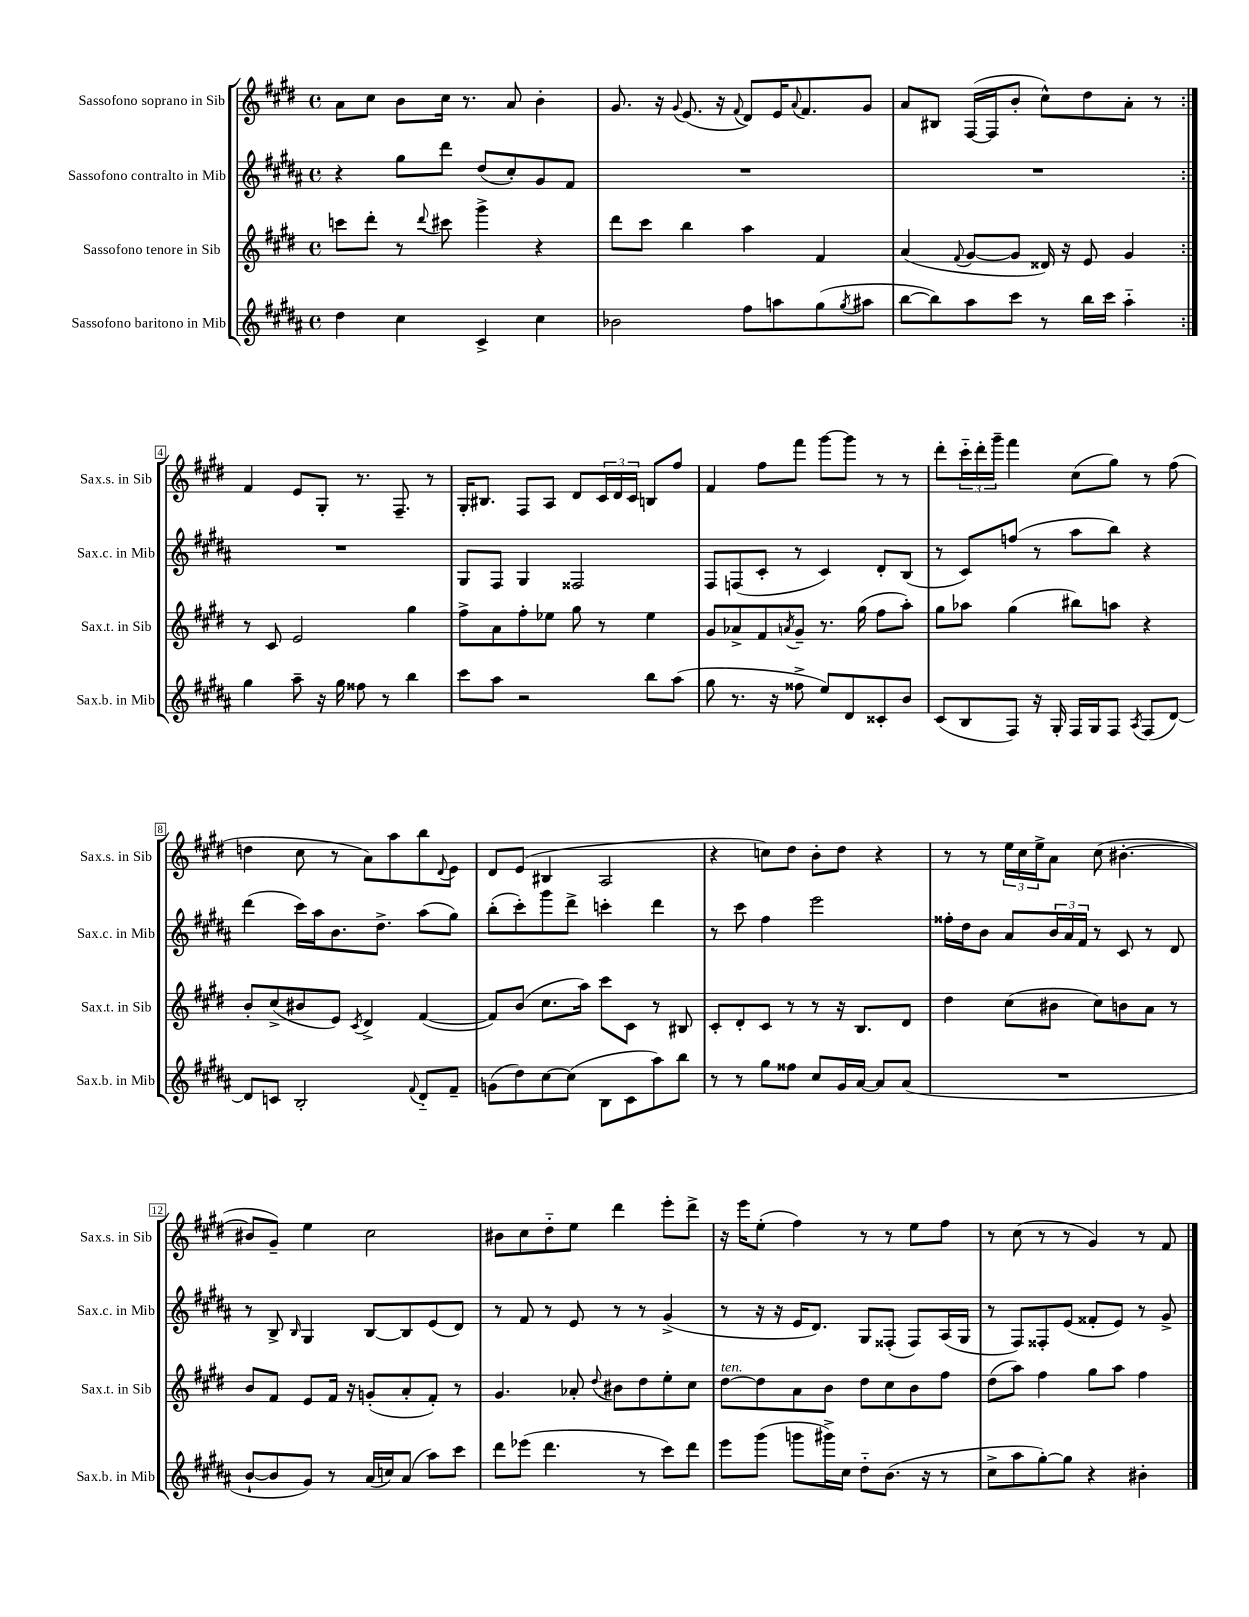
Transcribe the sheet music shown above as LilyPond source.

<<
\new StaffGroup <<
\new Staff = "s0" \with { instrumentName = "Sassofono soprano in Sib" shortInstrumentName = "Sax.s. in Sib" } {
    \clef treble \key e \major \defaultTimeSignature \time 4/4
    \repeat volta 2 { a'8 cis''8 b'8 cis''16 r8. a'8 b'4-. |
    gis'8. r16 \appoggiatura { gis'8 } e'8.( r16 \appoggiatura { fis'8 } dis'8) e'16 \appoggiatura { a'8 } fis'8. gis'8 |
    a'8 bis8 fis16~( fis16 b'8-. cis''8-^) dis''8 a'8-. r8 | }
    fis'4 e'8 gis8-. r8. fis8.-- r8 |
    gis16-. bis8. fis8 a8 dis'8 \tuplet 3/2 { cis'16 dis'16 cis'16 } b8 fis''8 |
    fis'4 fis''8 fis'''8 gis'''8~ gis'''8 r8 r8 |
    dis'''8-. \tuplet 3/2 { cis'''16-_ dis'''16-. gis'''16-- } fis'''4 cis''8( gis''8) r8 fis''8( |
    d''4 cis''8 r8 a'8) a''8 b''8 \appoggiatura { dis'8 } e'8 |
    dis'8 e'8( bis4 a2 |
    r4 c''8) dis''8 b'8-. dis''8 r4 |
    r8 r8 \tuplet 3/2 { e''16 cis''16 e''16-> } a'8 cis''8( bis'4.~-. |
    bis'8 gis'8--) e''4 cis''2 |
    bis'8 cis''8 dis''8-_ e''8 dis'''4 e'''8-. dis'''8-> |
    r16 e'''16 e''8-.( fis''4) r8 r8 e''8 fis''8 |
    r8 cis''8( r8 r8 gis'4) r8 fis'8 \bar "|." |
}
\new Staff = "s1" \with { instrumentName = "Sassofono contralto in Mib" shortInstrumentName = "Sax.c. in Mib" } {
    \clef treble \key b \major \defaultTimeSignature \time 4/4
    \repeat volta 2 { r4 gis''8 dis'''8 dis''8( cis''8-.) gis'8 fis'8 |
    R1 |
    R1 | }
    R1 |
    gis8 fis8 gis4 fisis2 |
    fis8 f8( cis'8-. r8 cis'4) dis'8-. b8( |
    r8 cis'8) f''8( r8 ais''8 b''8) r4 |
    dis'''4( cis'''16) ais''16 b'8. dis''8.-> ais''8( gis''8) |
    b''8-.( cis'''8-.) gis'''8 dis'''8-> c'''4-. dis'''4 |
    r8 cis'''8 fis''4 e'''2 |
    fisis''16-. dis''16 b'8 ais'8 \tuplet 3/2 { b'16 ais'16 fis'16 } r8 cis'8 r8 dis'8 |
    r8 b8-> \grace { b16 } gis4 b8~ b8 e'8( dis'8) |
    r8 fis'8 r8 e'8 r8 r8 gis'4->( |
    r8 r16 r16 e'16 dis'8.) gis8 fisis8-.( fisis8) ais16( gis16 |
    r8 fis8) fisis8-. e'8( fisis'8-. e'8) r8 gis'8-> \bar "|." |
}
\new Staff = "s2" \with { instrumentName = "Sassofono tenore in Sib" shortInstrumentName = "Sax.t. in Sib" } {
    \clef treble \key e \major \defaultTimeSignature \time 4/4
    \repeat volta 2 { c'''8 dis'''8-. r8 \appoggiatura { dis'''8 } cis'''8 gis'''4-> r4 |
    dis'''8 cis'''8 b''4 a''4 fis'4 |
    a'4( \appoggiatura { fis'8 } gis'8~ gis'8 disis'16) r16 e'8 gis'4 | }
    r8 cis'8 e'2 gis''4 |
    fis''8-> a'8 fis''8-. ees''8 gis''8 r8 ees''4 |
    gis'8 aes'8-> fis'8 \acciaccatura { a'8 } gis'8-- r8. gis''16( fis''8 a''8-.) |
    gis''8 aes''8 gis''4( bis''8) a''8 r4 |
    b'8-. cis''8->( bis'8 e'8) \acciaccatura { cis'8 } dis'4-> fis'4~( |
    fis'8) b'8( cis''8. a''16) cis'''8 cis'8 r8 bis8 |
    cis'8-. dis'8-. cis'8 r8 r8 r16 b8. dis'8 |
    dis''4 cis''8( bis'8 cis''8) b'8 a'8 r8 |
    b'8 fis'8 e'8 fis'16 r16 g'8-.( a'8-. fis'8-.) r8 |
    gis'4. aes'8-. \appoggiatura { dis''8 } bis'8 dis''8 e''8-. cis''8 |
    dis''8~^\markup { \italic "ten." } dis''8 a'8 b'8 dis''8 cis''8 b'8 fis''8 |
    dis''8( a''8) fis''4 gis''8 a''8 fis''4 \bar "|." |
}
\new Staff = "s3" \with { instrumentName = "Sassofono baritono in Mib" shortInstrumentName = "Sax.b. in Mib" } {
    \clef treble \key b \major \defaultTimeSignature \time 4/4
    \repeat volta 2 { dis''4 cis''4 cis'4-> cis''4 |
    bes'2 fis''8 a''8 gis''8( \acciaccatura { gis''8 } ais''8 |
    b''8~ b''8) ais''8 cis'''8 r8 b''16 cis'''16 ais''4-_ | }
    gis''4 ais''8-- r16 gis''16 fisis''8 r8 b''4 |
    cis'''8 ais''8 r2 b''8 ais''8( |
    gis''8 r8. r16 fisis''8-> e''8) dis'8 cisis'8-. b'8 |
    cis'8( b8 fis8) r16 gis16-. fis16 gis16 fis8 \acciaccatura { ais8 } fis8( dis'8~) |
    dis'8 c'8 b2-. \appoggiatura { fis'8 } dis'8-_ fis'8-- |
    g'8( dis''8) cis''8~ cis''8( b8 cis'8 ais''8) b''8 |
    r8 r8 gis''8 fisis''8 cis''8 gis'16 ais'16~ ais'8 ais'8( |
    R1 |
    b'8~-! b'8 gis'8) r8 ais'16( c''16) ais'8( ais''8) cis'''8 |
    dis'''8 ees'''8( dis'''4. r8 cis'''8) dis'''8 |
    e'''8 gis'''8( g'''8 gis'''16->) cis''16 dis''8-_ b'8.( r16 r8 |
    cis''8-> ais''8 gis''8~-.) gis''8 r4 bis'4-. \bar "|." |
}
>>
>>
\layout { \context { \Score \override BarNumber.stencil = #(make-stencil-boxer 0.1 0.3 ly:text-interface::print) } }
